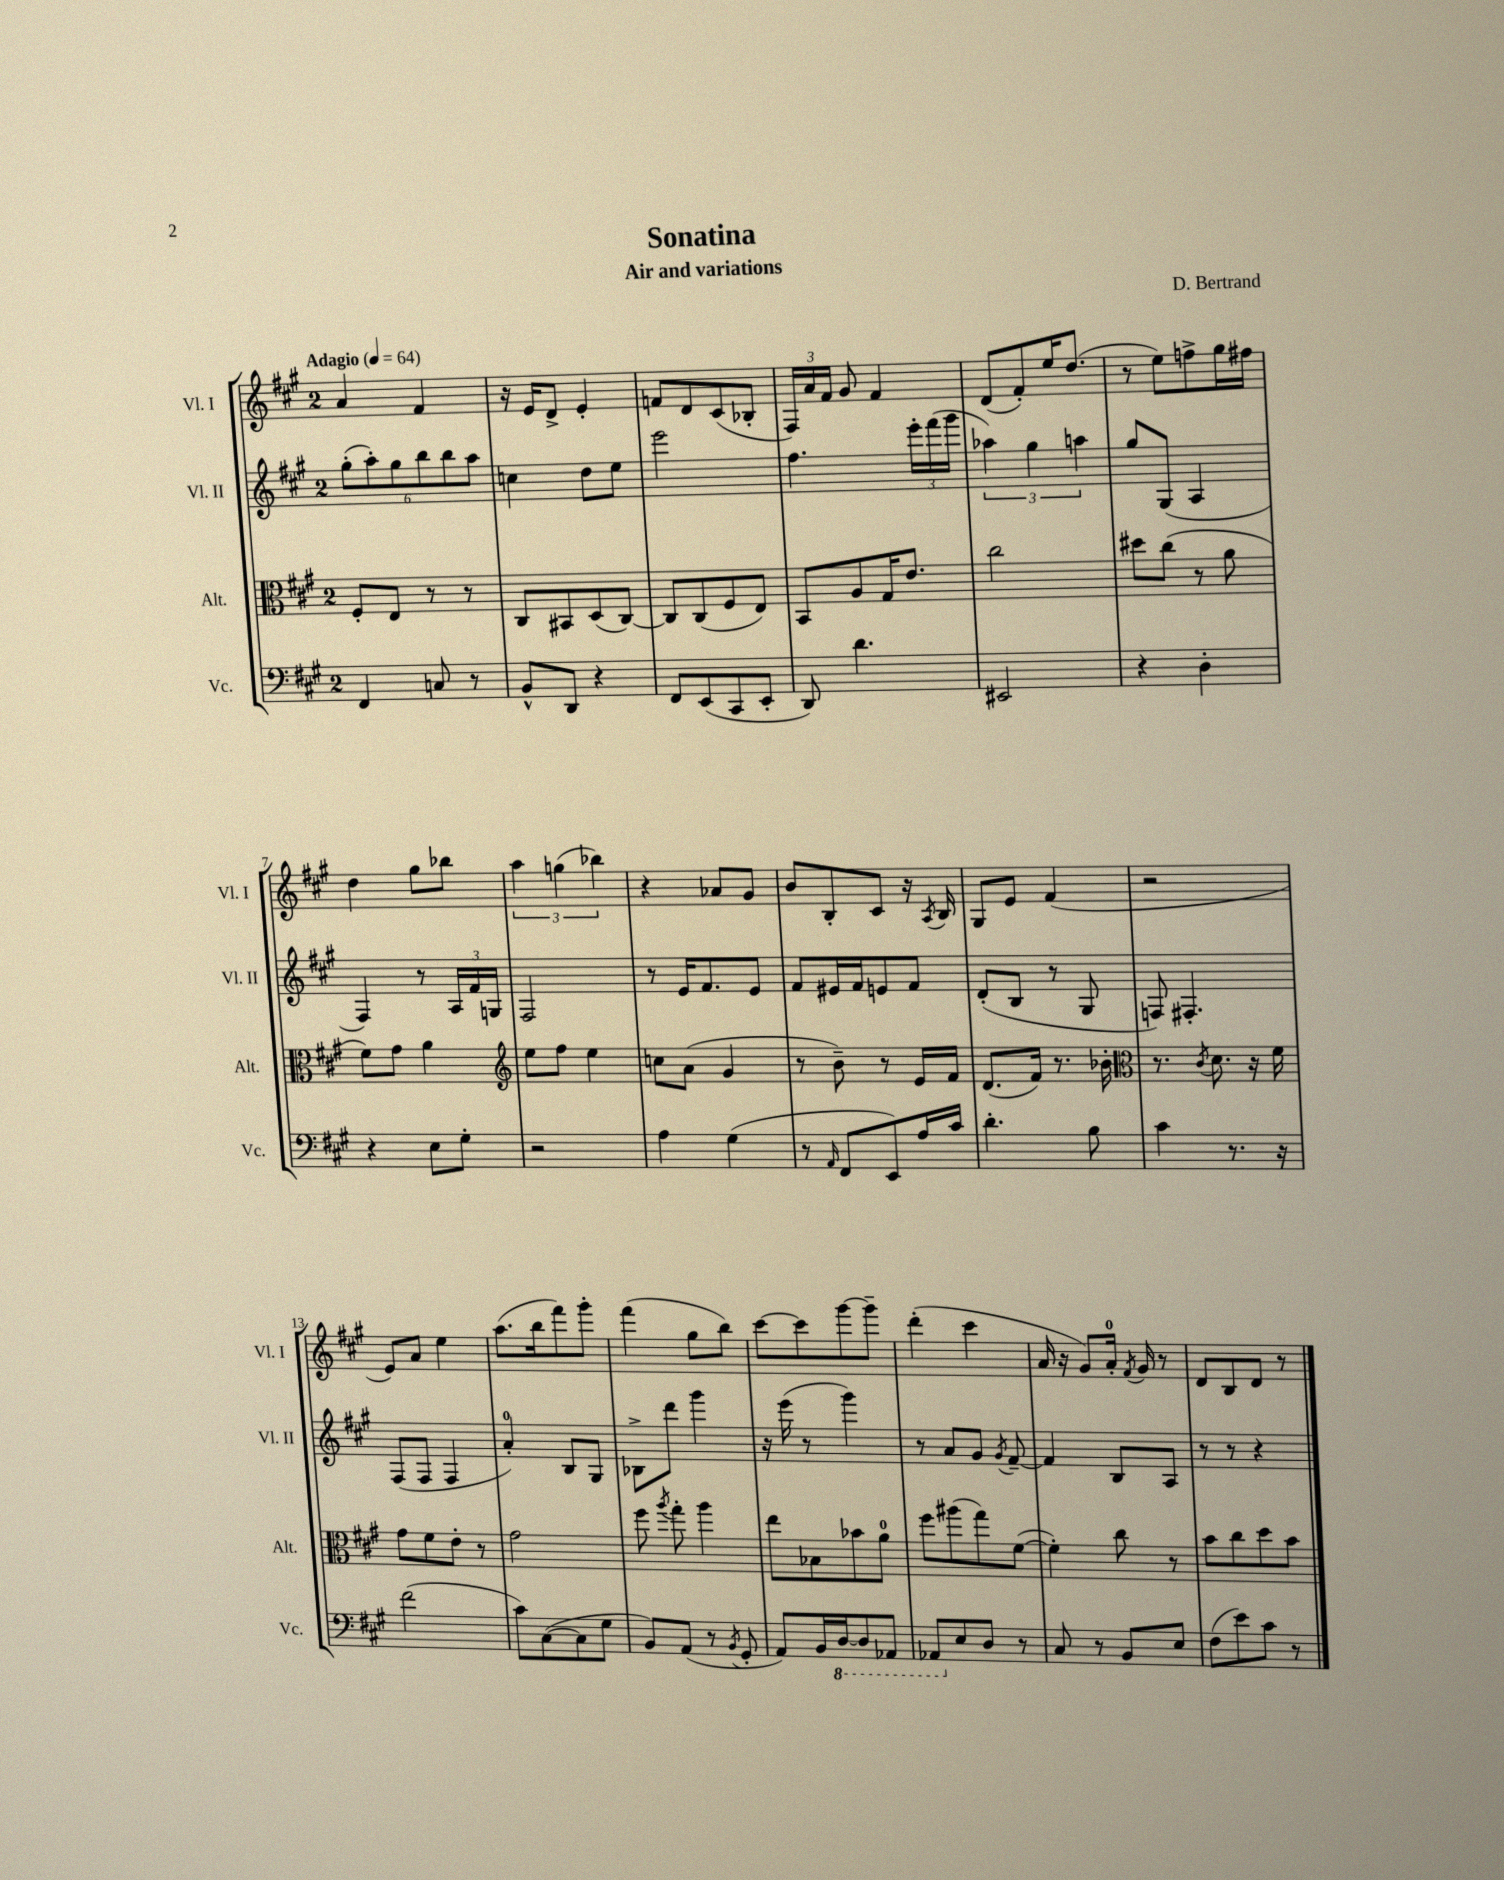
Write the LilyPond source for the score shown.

\header { title = "Sonatina" composer = "D. Bertrand" subtitle = "Air and variations" }
<<
\new StaffGroup <<
\new Staff = "s0" \with { instrumentName = "Vl. I" shortInstrumentName = "Vl. I" } {
    \clef treble \key a \major \once \override Staff.TimeSignature.style = #'single-digit \time 2/4 \tempo "Adagio" 4 = 64
    \autoBeamOff a'4 fis'4 |
    r16 e'16[ d'8]-> e'4-. |
    f'8[ d'8 cis'8( bes8]-. |
    \tuplet 3/2 { fis16[) a'16 fis'16] } gis'8 fis'4 |
    d'8[( fis'8-.) e''16 d''8.]( |
    r8 e''8[) f''8-> gis''16 fis''16] |
    d''4 gis''8[ bes''8] |
    \tuplet 3/2 { a''4 g''4( bes''4) } |
    r4 aes'8[ gis'8] |
    b'8[ b8-. cis'8] r16 \acciaccatura { a8 } b16 |
    gis8[ e'8] fis'4( |
    r2 |
    e'8[) a'8] e''4 |
    a''8.[( b''16 fis'''8) gis'''8]-. |
    fis'''4( gis''8[ b''8]) |
    cis'''8[~ cis'''8 gis'''8~ gis'''8]-- |
    d'''4-.( cis'''4 |
    a'16 r16 gis'8[) a'16]-0-. \acciaccatura { fis'8 } gis'16 r8 |
    d'8[ b8 d'8] r8 \bar "|." |
}
\new Staff = "s1" \with { instrumentName = "Vl. II" shortInstrumentName = "Vl. II" } {
    \clef treble \key a \major \once \override Staff.TimeSignature.style = #'single-digit \time 2/4
    \autoBeamOff \tuplet 6/4 { gis''8[-.( a''8-.) gis''8 b''8 b''8 a''8] } |
    c''4 d''8[ e''8] |
    e'''2 |
    fis''4. \tuplet 3/2 { e'''16[-. fis'''16( gis'''16] } |
    \tuplet 3/2 { aes''4) gis''4 a''4 } |
    gis''8[ gis8]( a4 |
    fis4) r8 \tuplet 3/2 { a16[ fis'16 g16] } |
    fis2 |
    r8 e'16[ fis'8. e'8] |
    fis'8[ eis'16 fis'16 e'8 fis'8] |
    d'8[-.( b8] r8 gis8 |
    f8) fis4.-. |
    fis8[( fis8] fis4 |
    a'4-0-.) b8[ gis8] |
    bes8[-> d'''8] gis'''4 |
    r16 e'''16( r8 gis'''4) |
    r8 a'8[ gis'8] \acciaccatura { gis'8 } fis'8~-- |
    fis'4 b8[ a8] |
    r8 r8 r4 \bar "|." |
}
\new Staff = "s2" \with { instrumentName = "Alt." shortInstrumentName = "Alt." } {
    \clef alto \key a \major \once \override Staff.TimeSignature.style = #'single-digit \time 2/4
    \autoBeamOff fis8[-. e8] r8 r8 |
    cis8[ bis,8 d8( cis8]~) |
    cis8[ cis8( fis8 e8]) |
    b,8[ a8 gis16 e'8.] |
    cis''2 |
    dis''8[ cis''8]( r8 a'8 |
    fis'8[) gis'8] a'4 |
    \clef treble e''8[ fis''8] e''4 |
    c''8[ a'8]( gis'4 |
    r8 b'8--) r8 e'16[ fis'16] |
    d'8.[( fis'16]) r8. bes'16-. |
    \clef alto r8. \acciaccatura { cis'8 } d'8. r16 fis'16 |
    gis'8[ fis'8 e'8]-. r8 |
    gis'2 |
    fis''8 \acciaccatura { a''8 } gis''8-. a''4 |
    e''8[ bes8 bes'8 a'8]-0 |
    fis''8[ ais''8( gis''8) fis'8]~( |
    fis'4-.) cis''8 r8 |
    b'8[ cis''8 d''8 b'8] \bar "|." |
}
\new Staff = "s3" \with { instrumentName = "Vc." shortInstrumentName = "Vc." } {
    \clef bass \key a \major \once \override Staff.TimeSignature.style = #'single-digit \time 2/4
    \autoBeamOff fis,4 c8 r8 |
    b,8[-^ d,8] r4 |
    fis,8[ e,8( cis,8 e,8]-. |
    d,8) d'4. |
    eis,2 |
    r4 d4-. |
    r4 e8[ gis8]-. |
    r2 |
    a4 gis4( |
    r8 \grace { a,16 } fis,8[ e,8) a16 cis'16] |
    d'4.-. b8 |
    cis'4 r8. r16 |
    fis'2( |
    cis'8[) cis8~( cis8 gis8] |
    b,8[) a,8]( r8 \acciaccatura { b,8 } gis,8-. |
    a,8[) b,16 \ottava #-1 d,16~ d,8 aes,,8] |
    aes,,8[ \ottava #0 e8 d8] r8 |
    cis8 r8 b,8[ e8] |
    fis8[( e'8) cis'8] r8 \bar "|." |
}
>>
>>
